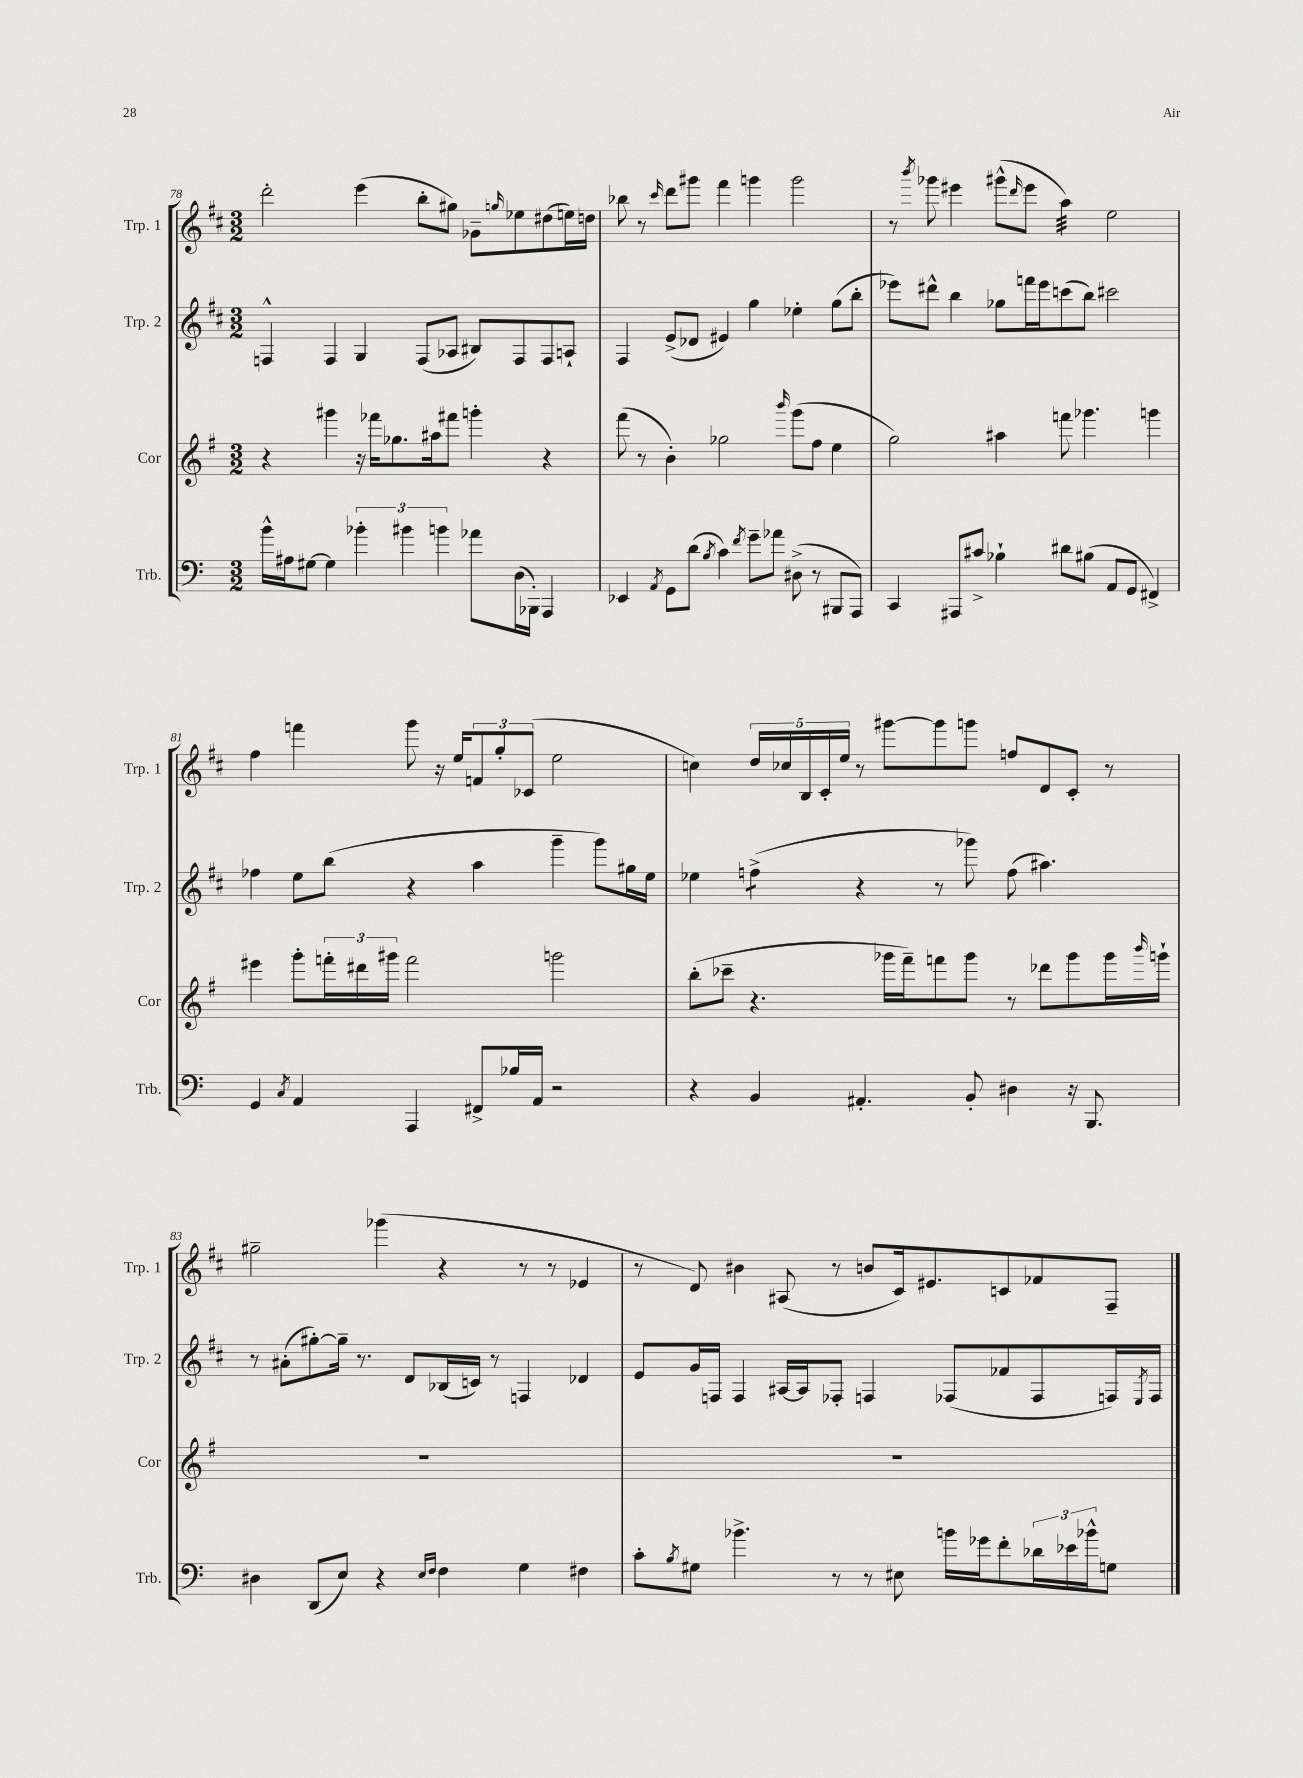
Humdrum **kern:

**kern	**kern	**kern	**kern
*staff4	*staff3	*staff2	*staff1
*clefF4	*clefG2	*clefG2	*clefG2
*k[]	*k[f#]	*k[f#c#]	*k[f#c#]
*M3/2	*M3/2	*M3/2	*M3/2
16b^^	4r	4F^^	2ddd'
16A#	.	.	.
[8G#	.	.	.
4G#]	4ggg#	4F	.
6b-'	16r	4G	(4eee
.	16fff-	.	.
.	8.gg-	.	.
6b#	.	.	.
.	.	(8F	8bb'
.	16aa#	.	.
6b	.	.	.
.	8fff#	8A-	8gg#)
8a-	4ggg'	8B#)	8g-~
.	.	.	16qqgg
(16D	.	8F	8ee-
16BBB-')	.	.	.
4AAA	4r	8F	(8dd#
.	.	8A`	16ee)
.	.	.	16dd
=	=	=	=
4EE-	(8fff#	4F#	8bb-
.	8r	.	8r
8qAA	.	.	16qqccc#
8GG	4b')	(8e^	8ddd
(8d	.	8d-	8ggg#
8qB	.	.	.
4c)	2gg-	4e#)	4fff#
8qf	.	.	.
8g~	.	4gg	4ggg
8a-	.	.	.
.	16qqbbb	.	.
(8D#^	(8ggg	4ee-'	2ggg
8r	8ff#	.	.
8BBB#	4ee	(8gg	.
8AAA)	.	8bb'	.
=	=	=	=
4CC	2gg)	8eee-)	8r
.	.	.	8qbbb
.	.	8ddd#^^	8ggg-
8AAA#	.	4bb	4eee#
8c#^	.	.	.
4B-`	4aa#	8gg-	(8ggg#^^
.	.	.	16qqddd
.	.	16fff	8eee#
.	.	16eee-	.
8d#	8fff	(8ccc	4aa)
(8B#	4.ggg-	8bb)	.
8AA	.	2ccc#	2ee
8GG	.	.	.
4FF#^)	4ggg	.	.
=	=	=	=
4GG	4eee#	4ff-	4ff#
8qC	.	.	.
4AA	8ggg'	8ee	4fff
.	24fff'	(8bb	.
.	24ddd#	.	.
.	24ggg#	.	.
4AAA	2fff	4r	8ggg
.	.	.	16r
.	.	.	16ee
8FF#^	.	4aa	12f
.	.	.	12gg'
16B-	.	.	.
.	.	.	(12c-
16AA	.	.	.
2r	2ggg	4ggg~	2ee
.	.	8ggg)	.
.	.	16gg#	.
.	.	16ee	.
=	=	=	=
4r	(8bb'	4ee-	4cc)
.	8ccc-~	.	.
4BB	4.r	(4ff^	20dd
.	.	.	20cc-
.	.	.	20B
.	.	.	20c#'
.	.	.	20ee
4.AA#'	.	4r	8r
.	16ggg-	.	[8ggg#
.	16fff#~)	.	.
.	8fff	8r	8ggg#]
8BB'	8ggg-	8ggg-)	8ggg
4D#	8r	(8ff	8ff
.	8ddd-	4.aa#)	8d
16r	8ggg-	.	8c#'
8.BBB	.	.	.
.	16ggg-	.	8r
.	16qqbbb	.	.
.	16ggg`	.	.
=	=	=	=
4D#	1.r	8r	2gg#~
.	.	(8a#'	.
(8DD	.	[8gg#')	.
8E)	.	16gg#~]	.
.	.	8.r	.
4r	.	.	(4ggg-
.	.	8d	.
16qqE	.	.	.
16qqF	.	.	.
4F	.	(16B-	4r
.	.	16c)	.
.	.	8r	.
4G	.	4F	8r
.	.	.	8r
4F#	.	4d-	4e-
=	=	=	=
8c'	1.r	8e	8r
8qB	.	.	.
8G#	.	16g	8d)
.	.	16F	.
4.b-^	.	4F	4b#
.	.	[16A#	(8A#
.	.	16A#]	.
8r	.	8F-'	8r
8r	.	4F	8b
8E#	.	.	16c#)
.	.	.	8.e#
16b	.	(8F-	.
16g-	.	.	.
8f'	.	8f-	8c
24d-	.	8F-	8f-
24e-	.	.	.
24b-^^	.	.	.
8G	.	16F)	8F#~
.	.	8qE	.
.	.	16F	.
==	==	==	==
*-	*-	*-	*-
